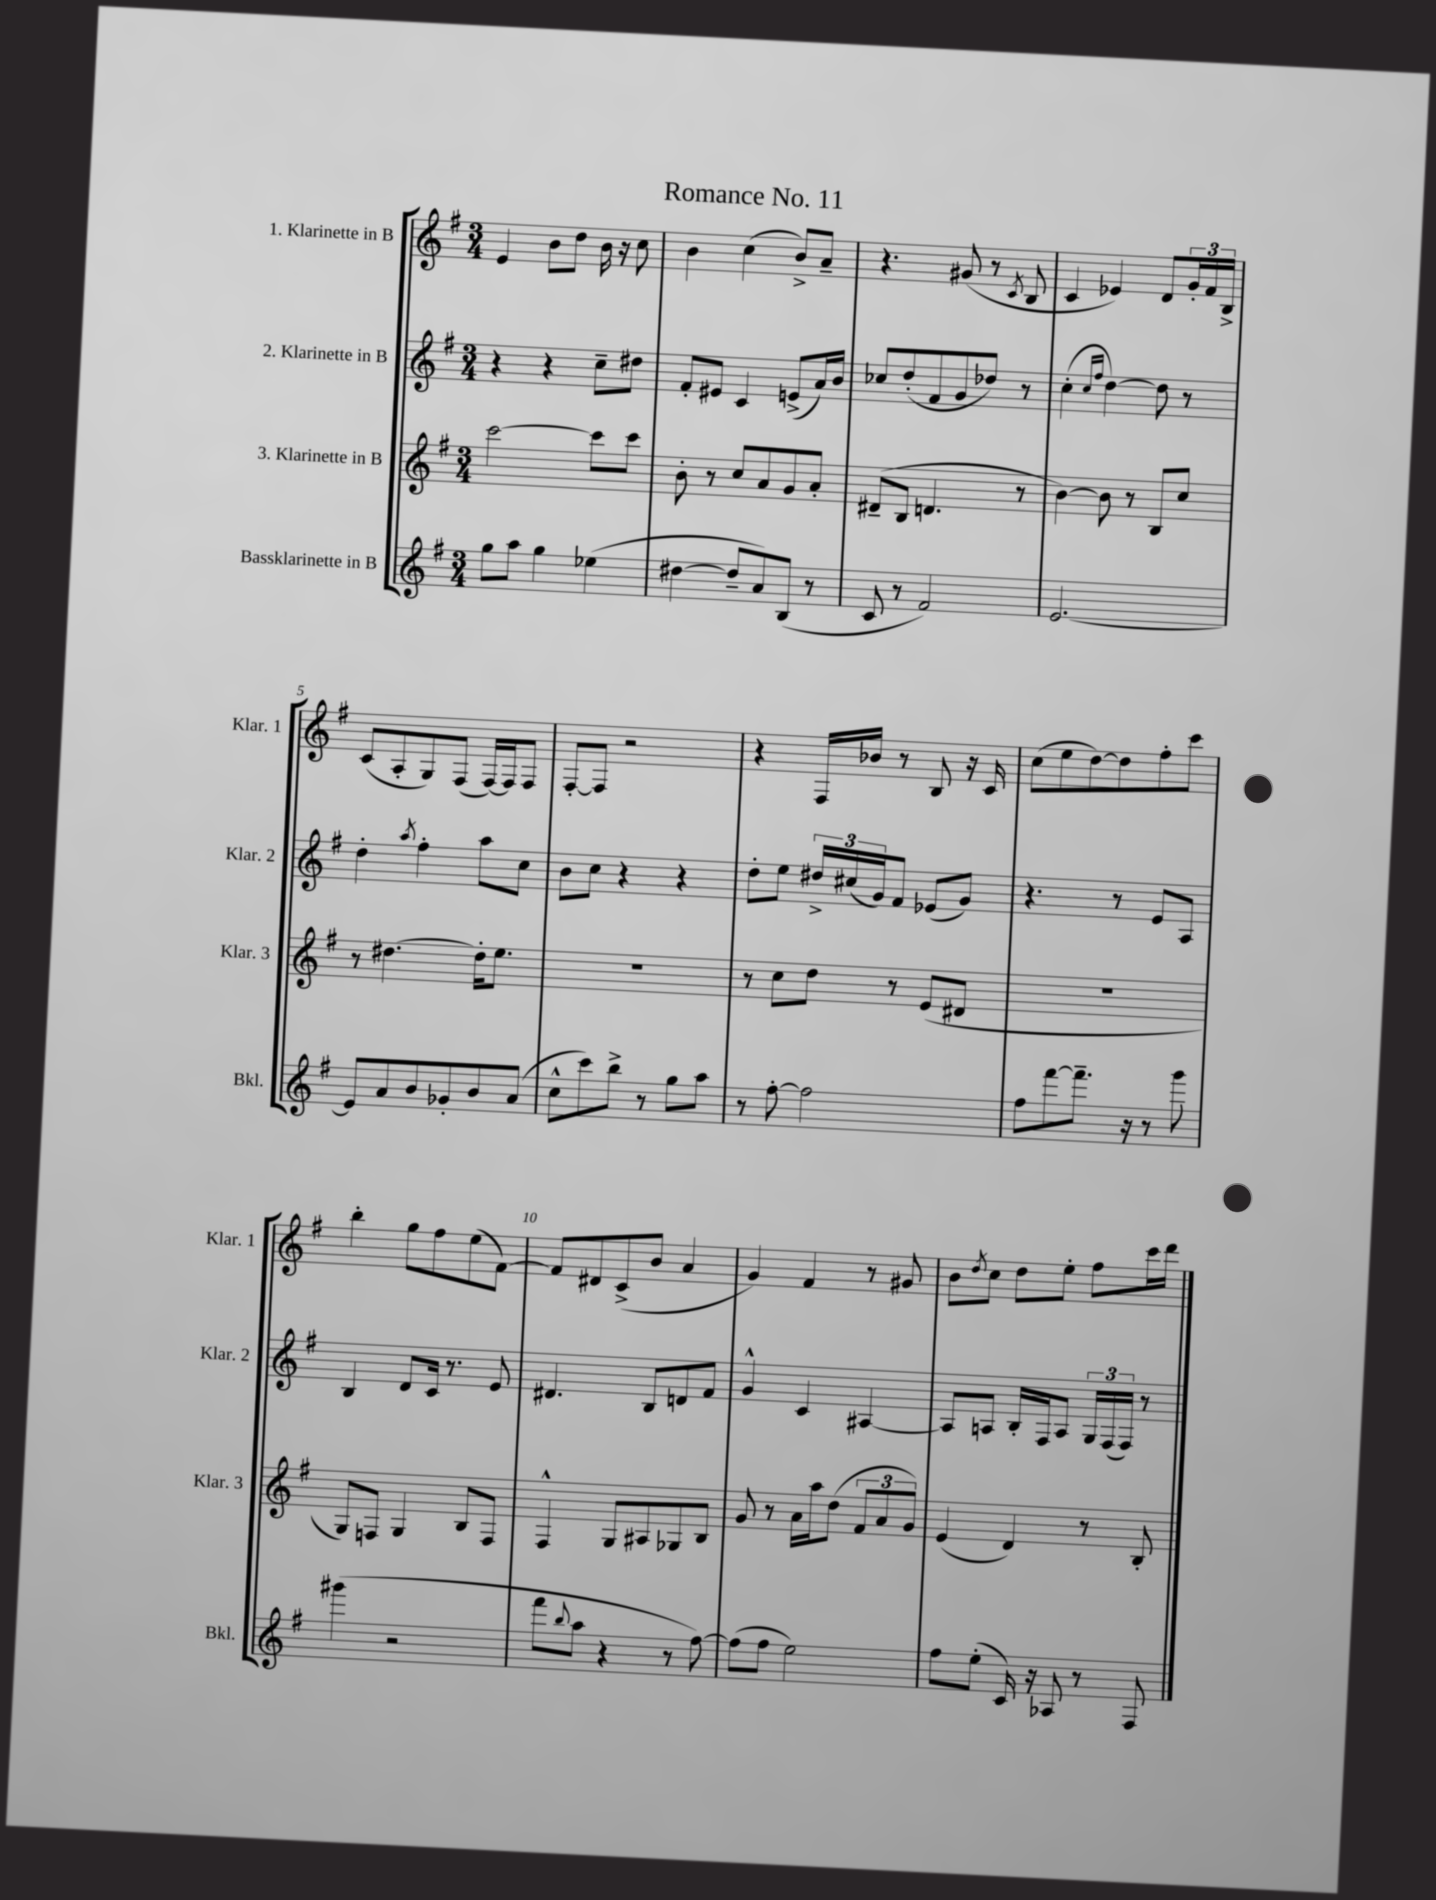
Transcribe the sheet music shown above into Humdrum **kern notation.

**kern	**kern	**kern	**kern
*part4	*part3	*part2	*part1
*staff4	*staff3	*staff2	*staff1
*I"Bassklarinette in B	*I"3. Klarinette in B	*I"2. Klarinette in B	*I"1. Klarinette in B
*I'Bkl.	*I'Klar. 3	*I'Klar. 2	*I'Klar. 1
*clefG2	*clefG2	*clefG2	*clefG2
*k[f#]	*k[f#]	*k[f#]	*k[f#]
*M3/4	*M3/4	*M3/4	*M3/4
=1	=1	=1	=1
8gg\L	[2ccc\	4r	4e/
8aa\J	.	.	.
4gg\	.	4r	8b\L
.	.	.	8dd\J
(4ee-X\	8ccc\L]	8cc~\L	16b\
.	.	.	16r
.	8ccc\J	8dd#X\J	8cc\
=2	=2	=2	=2
[4dd#X\	8b'\	8f#'/L	4b\
.	8r	8e#X/J	.
8dd#~/L]	8cc/L	4c/	(4cc\
8a/)	8a/	.	.
(8B/J	8g/	(8en^/L	8b^/L)
8r	8a'/J	16a/L)	8a~/J
.	.	16b/JJ	.
=3	=3	=3	=3
8c/	(8d#X~/L	8cc-X/L	4.r
8r	8B/J	(8dd'/	.
2f#/)	4.dn/	8f#/	.
.	.	8g/	(8g#X/
.	.	8dd-X/J)	8r
.	.	.	8qc/
.	8r	8r	8B/
=4	=4	=4	=4
[2.e/	[4b\)	(4cc'\	4c/
.	.	16qqcc/LL	.
.	.	16qqff#/JJ	.
.	8b\]	[4dd\)	4e-X/)
.	8r	.	.
.	8B/L	8dd\]	8d/L
.	8cc/J	8r	24g'/L
.	.	.	24f#/
.	.	.	24B^/JJ
!!LO:LB:g=z
=5	=5	=5	=5
8e/L]	8r	4dd'\	(8c/L
8a/	[4.dd#X\	.	8A'/
.	.	8qaa/	.
8b/	.	4ff#'\	8G/)
8g-X'/	.	.	(8F#/J
8b/	16dd#'\KL]	8aa\L	[16F#/LL)
.	8.ee\J	.	16F#/J]
(8a/J	.	8cc\J	8F#/J
=6	=6	=6	=6
8cc^^\L	2.r	8b\L	[8F#'/L
8ccc\)	.	8cc\J	8F#/J]
8bb^\J	.	4r	2r
8r	.	.	.
8gg\L	.	4r	.
8aa\J	.	.	.
=7	=7	=7	=7
8r	8r	8dd'\L	4r
[8ff#'\	8cc\L	8ee\J	.
2ff#\]	8dd\J	24dd#X^/LL	16F#/LL
.	.	(24cc#X/	.
.	.	.	16b-X/JJ
.	.	24g/J)	.
.	8r	8f#/J	8r
.	(8e/L	(8e-X/L	8B/
.	8d#X/J	8g/J)	16r
.	.	.	16c/
=8	=8	=8	=8
8ff#\L	2.r	4.r	(8cc\L
[8fff#\	.	.	8ee\
8.fff#~\J]	.	.	[8dd\)
.	.	8r	8dd\]
16r	.	.	.
8r	.	8e/L	8ff#'\
8ggg\	.	8A/J	8ccc\J
!!LO:LB:g=z
=9	=9	=9	=9
(4ggg#X\	8G/L)	4B/	4bb'\
.	8Fn/J	.	.
2r	4G/	8d/L	8gg\L
.	.	16c/Jk	8ff#\
.	.	8.r	.
.	8B/L	.	(8ee\
.	8F/J	8e/	[8f#\J)
=10	=10	=10	=10
8fff#\L	4F#^^/	4.d#X/	8f#/L]
8qqbb/	.	.	.
8aa\J	.	.	8d#X/
4r	8G/L	.	(8c^/
.	8A#X/	8B/L	8b/J
8r	8G-X/	8dn/	4a/
[8ff#\)	8B/J	8f#/J	.
=11	=11	=11	=11
(8ff#\L]	8g/	4g^^/	4g/)
8ff#\J	8r	.	.
2ee\)	16a\LL	4c/	4f#/
.	16aa\J	.	.
.	(8dd\J	.	.
.	12f#/L	[4A#X/	8r
.	12a/	.	.
.	.	.	8g#X/
.	12g/J)	.	.
=12	=12	=12	=12
8ff#\L	(4e/	8A#/L]	8b\L
.	.	.	8qdd/
(8ee'\J	.	8An/J	8cc\J
16c/)	4d/)	16B'/LL	8dd\L
16r	.	16F#/J	.
8A-X/	.	8A/J	8ee'\J
8r	8r	24G/LL	8ff#\L
.	.	(24F#/	.
.	.	24F#/JJ)	.
8F#/	8B'/	8r	16ccc\L
.	.	.	16ddd\JJ
==	==	==	==
*-	*-	*-	*-
